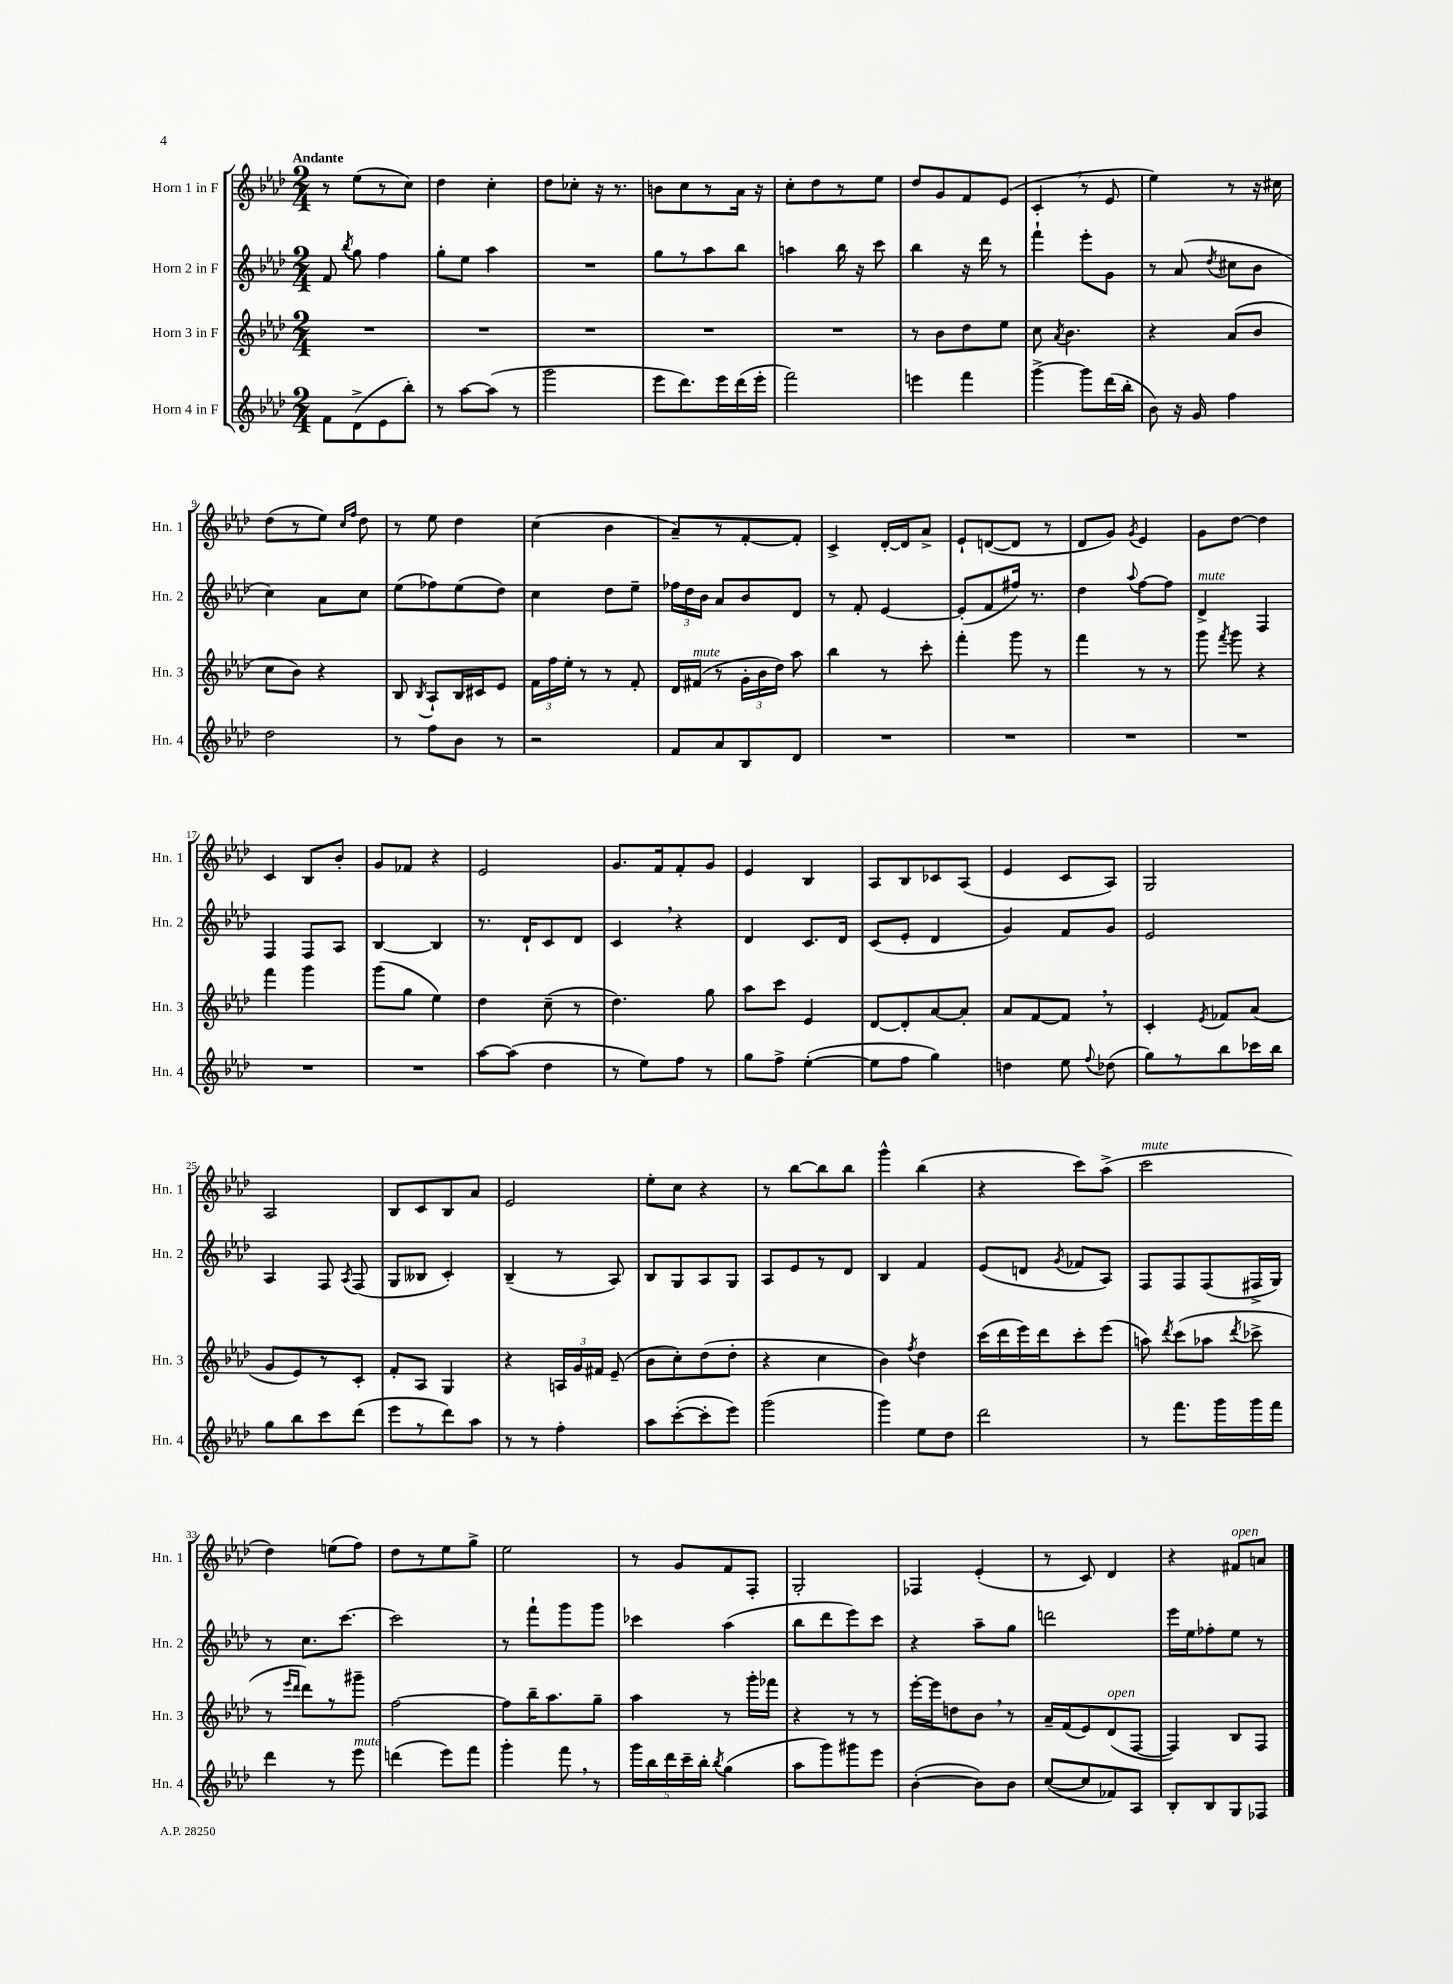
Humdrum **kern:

**kern	**kern	**kern	**kern
*part4	*part3	*part2	*part1
*staff4	*staff3	*staff2	*staff1
*I"Horn 4 in F	*I"Horn 3 in F	*I"Horn 2 in F	*I"Horn 1 in F
*I'Hn. 4	*I'Hn. 3	*I'Hn. 2	*I'Hn. 1
*clefG2	*clefG2	*clefG2	*clefG2
*k[b-e-a-d-]	*k[b-e-a-d-]	*k[b-e-a-d-]	*k[b-e-a-d-]
*M2/4	*M2/4	*M2/4	*M2/4
=1	=1	=1	=1
!	!	!	!LO:TX:a:B:t=Andante
8f\L	2r	8f/	8r
.	.	8qbb-/	.
(8d-^\	.	8gg\	(8ee-\L
8e-\	.	4ff\	8r
8bb-'\J)	.	.	8cc\J)
=2	=2	=2	=2
8r	2r	8gg'\L	4dd-\
[8aa-\L	.	8ee-\J	.
(8aa-\J]	.	4aa-\	4cc'\
8r	.	.	.
=3	=3	=3	=3
2ggg\	2r	2r	8dd-\L
.	.	.	8cc-X'\J
.	.	.	16r
.	.	.	8.r
=4	=4	=4	=4
8eee-\L	2r	8gg\L	8bn\L
8.ddd-\)	.	8r	8cc\
.	.	8aa-\	8r
16eee-\L	.	.	.
(16ddd-\	.	8bb-\J	16a-\Jk
16eee-'\JJ	.	.	16r
=5	=5	=5	=5
2fff\)	2r	4aan\	8cc'\L
.	.	.	8dd-\
.	.	16bb-\	8r
.	.	16r	.
.	.	8ccc\	8ee-\J
=6	=6	=6	=6
4eeen\	8r	4bb-\	8dd-/L
.	8b-\L	.	8g/
4fff\	8dd-\	16r	8f/
.	.	16ddd-\	.
.	8ee-\J	8r	(8e-/J
=7	=7	=7	=7
[4ggg^\	8cc\	4fff`\	4c',/
.	8qa-/	.	.
.	4.b-\	.	.
8ggg\L]	.	8eee-'\L	8r
(16ddd-\L	.	8g\J	8e-/
16bb-'\JJ	.	.	.
=8	=8	=8	=8
8b-\)	4r	8r	4ee-\)
16r	.	(8a-/	.
16g/	.	.	.
.	.	8qdd-/	.
4ff\	(8a-/L	8cc#X\L	8r
.	8b-/J	8b-\J	16r
.	.	.	16cc#X\
!!LO:LB:g=z
=9	=9	=9	=9
2dd-\	8cc\L	4cc\)	(8dd-\L
.	8b-\J)	.	8r
.	4r	8a-\L	8ee-\J)
.	.	.	16qqcc/LL
.	.	.	16qqff/JJ
.	.	8cc\J	8dd-\
=10	=10	=10	=10
8r	8B-/	(8ee-\L	8r
.	8qB-/	.	.
8ff\L	8A-`/L	8ff-X\)	8ee-\
8b-\J	16B-/L	(8ee-\	4dd-\
.	16c#X/J	.	.
8r	8e-/J	8dd-\J)	.
=11	=11	=11	=11
2r	24f\LL	4cc\	(4cc\
.	24ff\	.	.
.	24ee-'\JJ	.	.
.	8r	.	.
.	8r	8dd-\L	4b-\
.	8f'/	8ee-~\J	.
=12	=12	=12	=12
8f/L	16d-/LL	24ff-X\LL	8a-~/L)
.	.	24dd-\	.
!	!LO:TX:a:i:t=mute	!	!
.	(16f#X/JJ	.	.
.	.	24b-\JJ	.
8a-/	8r	8a-/L	8r
8B-/	24g'\LL	8b-/	[8f'/
.	24b-\	.	.
.	24dd-\JJ)	.	.
8d-/J	8aa-\	8d-/J	8f'/J]
=13	=13	=13	=13
2r	4bb-\	8r	4c^/
.	.	8f'/	.
.	8r	[4e-/	[16d-'/LL
.	.	.	16d-/J]
.	8ccc'\	.	8a-^/J
=14	=14	=14	=14
2r	4fff'\	(8e-'/L]	8e-`/L
.	.	8f/	([8dn/
.	8ggg\	16ff#X/Jk)	8d/J]
.	.	8.r	.
.	8r	.	8r
=15	=15	=15	=15
2r	4fff\	4dd-\	8d-/L
.	.	.	8g/J)
.	.	8qqaa-/	8qg/
.	8r	[8ff\L	4e-/
.	8r	8ff\J]	.
=16	=16	=16	=16
!	!	!LO:TX:a:i:t=mute	!
2r	8ggg\	4d-^/	8g\L
.	8qfff/	.	.
.	8ggg\	.	[8dd-\J
.	4r	4F/	4dd-\]
!!LO:LB:g=z
=17	=17	=17	=17
2r	4fff\	4F/	4c/
.	4ggg\	8F/L	8B-/L
.	.	8A-/J	8b-'/J
=18	=18	=18	=18
2r	(8ggg\L	[4B-/	8g/L
.	8gg\J	.	8f-X/J
.	4ee-\)	4B-/]	4r
=19	=19	=19	=19
[8aa-\L	4dd-\	8.r	2e-/
(8aa-\J]	.	.	.
.	.	16d-`/KL	.
4dd-\	(8cc~\	8c/	.
.	8r	8d-/J	.
=20	=20	=20	=20
8r	4.dd-\)	4c,/	8.g/L
8ee-\L)	.	.	.
.	.	.	16f/k
8ff\J	.	4r	8f'/
8r	8gg\	.	8g/J
=21	=21	=21	=21
8gg\L	8aa-\L	4d-/	4e-/
8ff^\J	8ccc\J	.	.
([4ee-'\	4e-/	8.c/L	4B-/
.	.	16d-/Jk	.
=22	=22	=22	=22
8ee-\L]	[8d-/L	(8c/L	8A-/L
8ff\J	8d-'/]	8e-'/J	8B-/
4gg\)	[8a-/	4d-/	8c-X/
.	8a-'/J]	.	(8A-/J
=23	=23	=23	=23
4ddn\	8a-/L	4g/)	4e-/
.	[8f/	.	.
8ee-\	8f,/J]	8f/L	8c/L
8qqff/	.	.	.
(8dd-X\	8r	8g/J	8A-/J)
=24	=24	=24	=24
8gg\L)	4c'/	2e-/	2G/
8r	.	.	.
.	8qe-/	.	.
8bb-\	8f-X/L	.	.
16ccc-X\L	(8a-/J	.	.
16bb-\JJ	.	.	.
!!LO:LB:g=z
=25	=25	=25	=25
8gg\L	8g/L	4A-/	2A-/
8bb-\	8e-/)	.	.
8ccc\	8r	8F/	.
.	.	8qA-/	.
(8ddd-\J	8c'/J	(8F/	.
=26	=26	=26	=26
8eee-\L	8f'/L	8G/L	8B-/L
8r	8A-/J	8B--X/J	8c/
8ddd-\)	4G/	4c'/)	8B-/
8aa-\J	.	.	8a-/J
=27	=27	=27	=27
8r	4r	(4B-~/	2e-/
8r	.	.	.
4ff'\	24An/LL	8r	.
.	24g/	.	.
.	24f#X/JJ	.	.
.	(8e-~/	8A-/)	.
=28	=28	=28	=28
8aa-\L	8b-\L	8B-/L	8ee-'\L
([8ccc'\	8cc'\)	8G/	8cc\J
8ccc'\]	(8dd-\	8A-/	4r
8eee-\J)	8dd-'\J	8G/J	.
=29	=29	=29	=29
(2ggg\	4r	8A-/L	8r
.	.	8e-/	[8bb-\L
.	4cc\	8r	8bb-\]
.	.	8d-/J	8bb-\J
=30	=30	=30	=30
4ggg\)	4b-\)	4B-/	4ggg^^\
.	8qff/	.	.
8ee-\L	4dd-\	4f/	(4bb-\
8dd-\J	.	.	.
=31	=31	=31	=31
2ddd-\	(16ccc\LL	(8e-/L	4r
.	16ddd-\	.	.
.	16eee-\)	8dn/J	.
.	16ddd-\J	.	.
.	.	8qg/	.
.	8ccc'\	8f-X/L	8ccc\L)
.	(8eee-\J	8A-/J)	(8aa-^\J
=32	=32	=32	=32
!	!	!	!LO:TX:a:i:t=mute
8r	8aan\)	8F/L	2ccc\
.	8qddd-/	.	.
8.fff\L	(8ccc\L	8F/	.
.	8aa-X\J	(8F/	.
16ggg\L	.	.	.
.	8qddd-/	.	.
16ggg\	8ccc-X^\	16F#X^/L	.
16fff\JJ	.	16G/JJ)	.
!!LO:LB:g=z
=33	=33	=33	=33
4ddd-\	8r	8r	4dd-\)
.	16qqeee-/LL	.	.
.	16qqddd-/JJ	.	.
.	8ddd-\L)	8.cc\L	.
8r	8r	.	(8een\L
.	.	[8.ccc\J	.
!LO:TX:a:i:t=mute	!	!	!
8eee-\	8ggg#X~\J	.	8ff\J)
=34	=34	=34	=34
(4dddn\	[2ff\	2ccc\]	8dd-\L
.	.	.	8r
8eee-\L)	.	.	8ee-\
8fff\J	.	.	8gg^\J
=35	=35	=35	=35
4ggg'\	8ff\L]	8r	2ee-\
.	16bb-~\K	8fff`\L	.
.	8.aa-\	.	.
8fff,\	.	8ggg\	.
8r	8gg~\J	8ggg\J	.
=36	=36	=36	=36
20ggg\LL	4aa-\	4ccc-X\	8r
20bb-\	.	.	.
20ddd-\	.	.	.
.	.	.	8g/L
20ccc~\	.	.	.
20bb-'\JJ	.	.	.
8qbb-/	.	.	.
(4gg\	8r	(4aa-\	8f/
.	16ggg'\LL	.	8F'/J
.	16fff-X\JJ	.	.
=37	=37	=37	=37
8aa-\L	4r	8bb-\L	2G'/
8ggg\)	.	8ddd-\	.
8ggg#X\	8r	8eee-\)	.
8eee-\J	8r	8ccc\J	.
=38	=38	=38	=38
([4b-'\	[16eee-'\LL	4r	4F-X/
.	16eee-\J]	.	.
.	8ddn\	.	.
8b-\L])	8b-,\J	8aa-~\L	(4e-'/
8b-\J	8r	8gg\J	.
=39	=39	=39	=39
([8cc/L	16a-~/LL	2dddn\	8r
.	(16f/J	.	.
8cc/]	8e-/)	.	8c/)
!	!LO:TX:a:i:t=open	!	!
8f-X/)	(8d-/	.	4d-/
8A-/J	[8F/J	.	.
=40	=40	=40	=40
8B-'/L	4F/])	16eee-\LL	4r
.	.	16ee-\J	.
8B-/	.	8ff-X'\	.
!	!	!	!LO:TX:a:i:t=open
8G/	8B-/L	8ee-\J	8f#X/L
8F-X/J	8F/J	8r	8an/J
==	==	==	==
*-	*-	*-	*-
